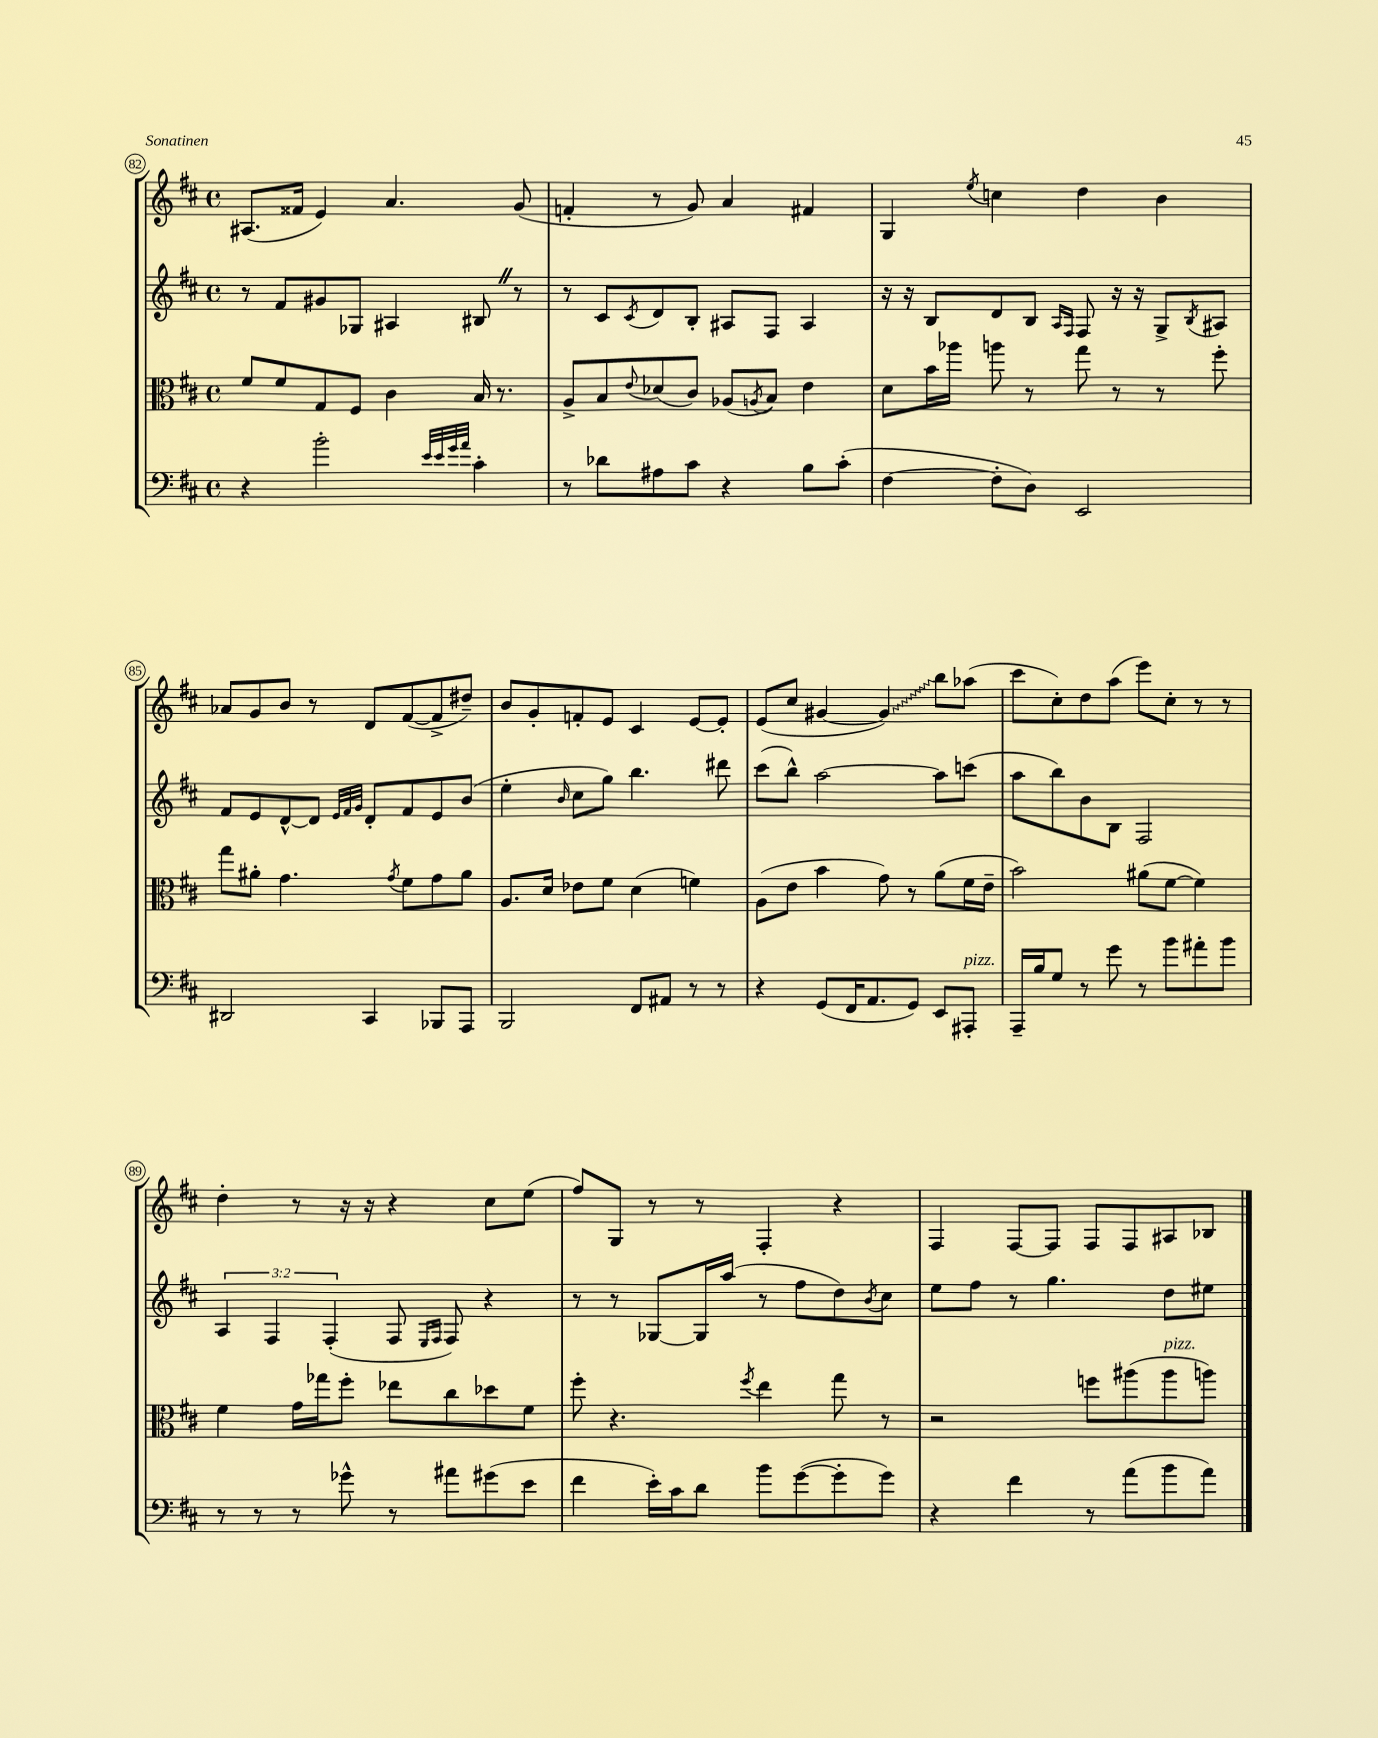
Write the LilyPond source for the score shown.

<<
\new StaffGroup <<
\new Staff = "s0" {
    \clef treble \key d \major \defaultTimeSignature \time 4/4
    ais8.( fisis'16 e'4) a'4. g'8( |
    f'4-. r8 g'8) a'4 fis'4 |
    g4 \acciaccatura { e''8 } c''4 d''4 b'4 |
    aes'8 g'8 b'8 r8 d'8 fis'8~( fis'8-> dis''8--) |
    b'8 g'8-. f'8-. e'8 cis'4 e'8~ e'8-. |
    e'8( cis''8 gis'4~ \once \override Glissando.style = #'zigzag gis'4\glissando) b''8 aes''8( |
    cis'''8 cis''8-.) d''8 a''8( e'''8) cis''8-. r8 r8 |
    d''4-. r8 r16 r16 r4 cis''8 e''8( |
    fis''8) g8 r8 r8 fis4-. r4 |
    fis4 fis8~ fis8 fis8 fis8 ais8 bes8 \bar "|." |
}
\new Staff = "s1" {
    \clef treble \key d \major \defaultTimeSignature \time 4/4 \override Staff.TupletNumber.text = #tuplet-number::calc-fraction-text
    r8 fis'8 gis'8 ges8 ais4 bis8 \once \override BreathingSign.text = \markup { \musicglyph "scripts.caesura.straight" } \breathe r8 |
    r8 cis'8 \acciaccatura { cis'8 } d'8 b8-. ais8 fis8 ais4 |
    r16 r16 b8 d'8 b8 \grace { a16 fis16 } fis8 r16 r16 g8-> \acciaccatura { b8 } ais8 |
    fis'8 e'8 d'8~-^ d'8 \grace { e'32 fis'32 g'32 } d'8-. fis'8 e'8 b'8( |
    e''4-. \grace { b'16 } cis''8 g''8) b''4. dis'''8 |
    cis'''8( b''8-^) a''2~ a''8 c'''8( |
    a''8 b''8) b'8 b8 fis2 |
    \tuplet 3/2 { a4 fis4 fis4-.( } fis8 \grace { e16 fis16 } fis8) r4 |
    r8 r8 ges8~ ges16 a''16( r8 fis''8 d''8) \acciaccatura { b'8 } cis''8 |
    e''8 fis''8 r8 g''4. d''8 eis''8 \bar "|." |
}
\new Staff = "s2" {
    \clef alto \key d \major \defaultTimeSignature \time 4/4
    fis'8 fis'8 g8 fis8 cis'4 b16 r8. |
    a8-> b8 \appoggiatura { e'8 } des'8( cis'8) aes8( \acciaccatura { a8 } b8) e'4 |
    d'8 b'16 aes''16 a''8 r8 g''8 r8 r8 fis''8-. |
    g''8 ais'8-. g'4. \acciaccatura { g'8 } fis'8 g'8 ais'8 |
    a8. d'16 ees'8 fis'8 d'4( f'4) |
    a8( e'8 b'4 g'8) r8 a'8( fis'16 e'16-- |
    b'2) ais'8( fis'8~ fis'4) |
    fis'4 g'16 ges''16 fis''8-. ees''8 cis''8 des''8 fis'8 |
    fis''8-. r4. \acciaccatura { fis''8 } e''4 g''8 r8 |
    r2 f''8 ais''8( ais''8^\markup { \italic "pizz." } a''8) \bar "|." |
}
\new Staff = "s3" {
    \clef bass \key d \major \defaultTimeSignature \time 4/4
    r4 b'2-. \grace { e'32 e'32 g'32 a'32 } cis'4-. |
    r8 des'8 ais8 cis'8 r4 b8 cis'8-.( |
    fis4~ fis8-. d8) e,2 |
    dis,2 cis,4 bes,,8 a,,8 |
    b,,2 fis,8 ais,8 r8 r8 |
    r4 g,8( fis,16 a,8. g,8) e,8 ais,,8-.^\markup { \italic "pizz." } |
    a,,16-- b16 g8 r8 g'8 r8 b'8 ais'8-. b'8 |
    r8 r8 r8 ges'8-^ r8 ais'8 gis'8( e'8 |
    fis'4 e'16-.) cis'16 d'8 b'8 g'8~( g'8-. g'8) |
    r4 fis'4 r8 a'8( b'8 a'8) \bar "|." |
}
>>
>>
\layout { \context { \Score currentBarNumber = #82 \override BarNumber.stencil = #(make-stencil-circler 0.1 0.3 ly:text-interface::print) } }
